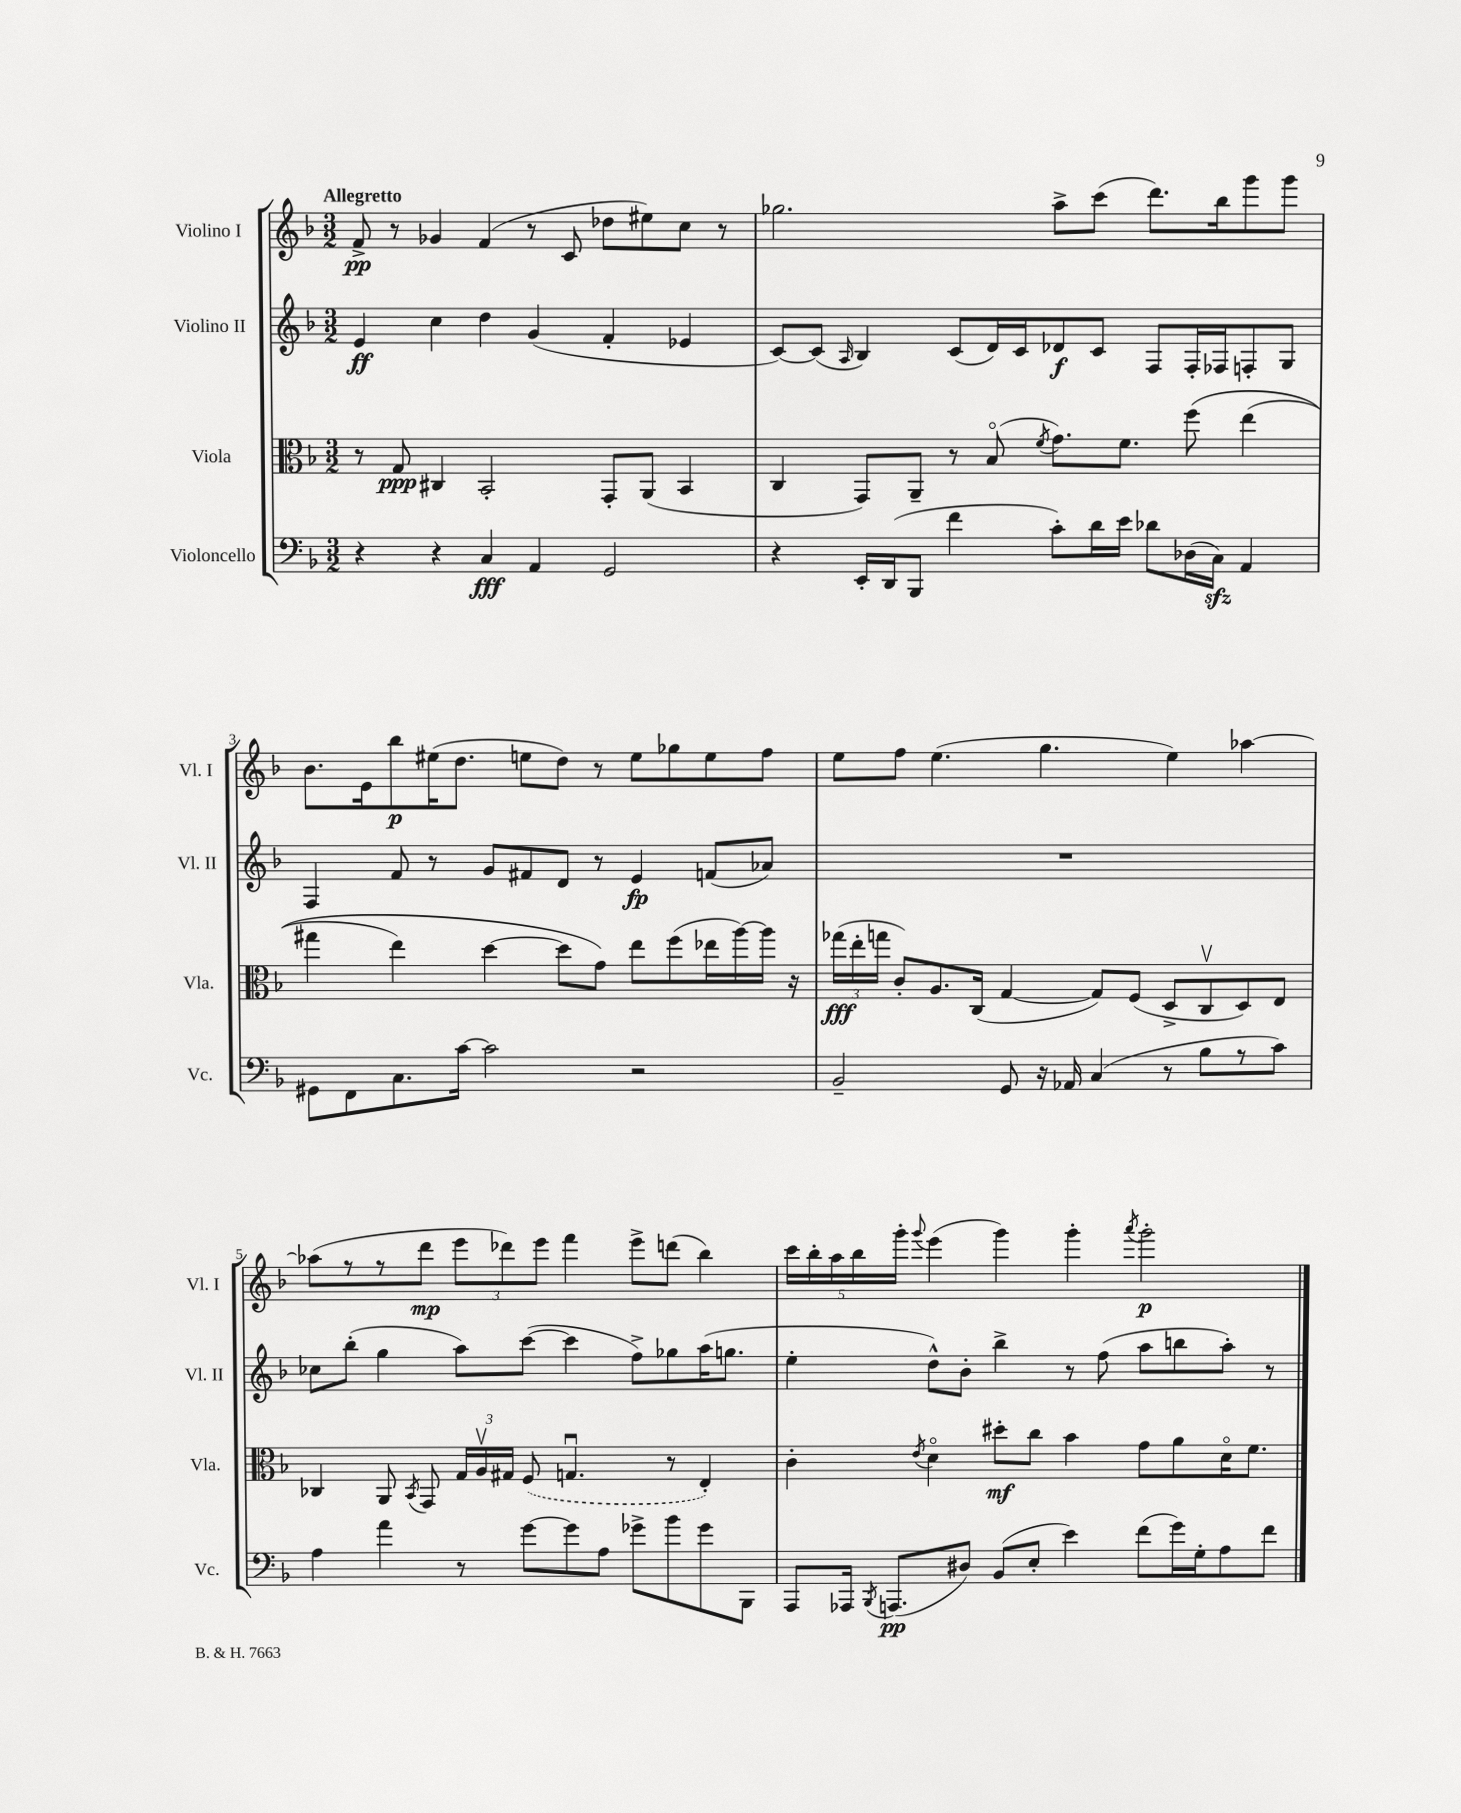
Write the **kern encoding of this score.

**kern	**dynam	**kern	**dynam	**kern	**dynam	**kern	**dynam
*part4	*part4	*part3	*part3	*part2	*part2	*part1	*part1
*staff4	*staff4	*staff3	*staff3	*staff2	*staff2	*staff1	*staff1
*I"Violoncello	*	*I"Viola	*	*I"Violino II	*	*I"Violino I	*
*I'Vc.	*	*I'Vla.	*	*I'Vl. II	*	*I'Vl. I	*
*clefF4	*	*clefC3	*	*clefG2	*	*clefG2	*
*k[b-]	*	*k[b-]	*	*k[b-]	*	*k[b-]	*
*M3/2	*	*M3/2	*	*M3/2	*	*M3/2	*
=1	=1	=1	=1	=1	=1	=1	=1
!	!	!	!	!	!	!LO:TX:a:B:t=Allegretto	!
4r	.	8r	.	4e/	ff	8f^/	pp
.	.	8G/	ppp	.	.	8r	.
4r	.	4C#X/	.	4cc\	.	4g-X/	.
4C/	fff	2BB-'/	.	4dd\	.	(4f/	.
4AA/	.	.	.	(4g/	.	8r	.
.	.	.	.	.	.	8c/	.
2GG/	.	8GG'/L	.	4f'/	.	8dd-X\L	.
.	.	(8AA/J	.	.	.	8ee#X\)	.
.	.	4BB-/	.	4e-X/	.	8cc\J	.
.	.	.	.	.	.	8r	.
=2	=2	=2	=2	=2	=2	=2	=2
4r	.	4C/	.	[8c/L)	.	2.gg-X\	.
.	.	.	.	(8c/J]	.	.	.
.	.	.	.	16qqA/	.	.	.
16EE'/LL	.	8GG/L)	.	4B-/)	.	.	.
(16DD/J	.	.	.	.	.	.	.
8BBB-/J	.	8AA~/J	.	.	.	.	.
4f\	.	8r	.	(8c/L	.	.	.
.	.	(8B-/	.	16d/L)	.	.	.
.	.	.	.	16c/J	.	.	.
.	.	8qf/	.	.	.	.	.
8c'\L)	.	8.g\L)	.	8d-X/	f	8aa^\L	.
16d\L	.	.	.	8c/J	.	(8ccc\J	.
16e\JJ	.	8.f\J	.	.	.	.	.
8d-X\L	.	.	.	8F/L	.	8.ddd\L)	.
(16D-X\L	.	(8ff\	.	16F'/L	.	.	.
16Czz\JJ)	.	.	.	16F-X/J	.	16bb-\k	.
4AA/	.	(4ee\	.	8Fn'/	.	8ggg\	.
.	.	.	.	8G/J	.	8ggg\J	.
!!LO:LB:g=z
=3	=3	=3	=3	=3	=3	=3	=3
8GG#X\L	.	4gg#X\	.	4F/	.	8.b-\L	.
8FF\	.	.	.	.	.	.	.
.	.	.	.	.	.	16e\k	.
8.C\	.	4ee\)	.	8f/	.	8bb-\	p
.	.	.	.	8r	.	(16ee#X\K	.
[16c\Jk	.	.	.	.	.	8.dd\J	.
2c\]	.	[4dd\	.	8g/L	.	.	.
.	.	.	.	8f#X/	.	8een\L	.
.	.	8dd\L]	.	8d/J	.	8dd\J)	.
.	.	8g\J)	.	8r	.	8r	.
2r	.	8ee\L	.	4e/	fp	8ee\L	.
.	.	(8ff\	.	.	.	8gg-X\	.
.	.	16ee-X\L	.	(8fn/L	.	8ee\	.
.	.	[16aa\)	.	.	.	.	.
.	.	16aa\JJ]	.	8a-X/J)	.	8ff\J	.
.	.	16r	.	.	.	.	.
=4	=4	=4	=4	=4	=4	=4	=4
2BB-~/	.	(24gg-X\LL	fff	1.r	.	8ee\L	.
.	.	24ee'\	.	.	.	.	.
.	.	24ggn\JJ	.	.	.	.	.
.	.	8c'/L)	.	.	.	8ff\J	.
.	.	8.A/	.	.	.	(4.ee\	.
.	.	(16C/Jk	.	.	.	.	.
8GG/	.	[4G/	.	.	.	.	.
16r	.	.	.	.	.	4.gg\	.
16AA-X/	.	.	.	.	.	.	.
(4C/	.	8G/L])	.	.	.	.	.
.	.	(8F/J	.	.	.	.	.
8r	.	8D^/L	.	.	.	4ee\)	.
8B-\L	.	8Cv/	.	.	.	.	.
8r	.	8D/)	.	.	.	[4aa-X\	.
8c\J)	.	8E/J	.	.	.	.	.
!!LO:LB:g=z
=5	=5	=5	=5	=5	=5	=5	=5
4A\	.	4C-X/	.	8cc-X\L	.	(8aa-X\L]	.
.	.	.	.	(8bb-'\J	.	8r	.
4a\	.	8AA/	.	4gg\	.	8r	.
.	.	8qBB-/	.	.	.	.	.
.	.	8GG/	.	.	.	8ddd\J	mp
8r	.	24G/LL	.	8aa\L)	.	12eee\L	.
.	.	24Av/	.	.	.	.	.
.	.	24G#X/JJ	.	.	.	12ddd-X\)	.
[8g\L	.	(8F/	.	([8ccc\J	.	.	.
.	.	.	.	.	.	12eee\J	.
8g\]	.	4.Gnu/	.	4ccc\]	.	4fff\	.
8A\J	.	.	.	.	.	.	.
8g-X^\L	.	.	.	8ff^\L)	.	8eee^\L	.
8b-\	.	8r	.	8gg-X\	.	(8dddn\J	.
8g-\	.	4E'/)	.	(16aa\K	.	4bb-\)	.
.	.	.	.	8.ggn\J	.	.	.
8BBB-\J	.	.	.	.	.	.	.
=6	=6	=6	=6	=6	=6	=6	=6
8AAA/L	.	4c'\	.	4ee'\	.	20ccc\LL	.
.	.	.	.	.	.	20bb-'\	.
.	.	.	.	.	.	20aa\	.
16AAA-X/Jk	.	.	.	.	.	.	.
.	.	.	.	.	.	20bb-\	.
8qBBB-/	.	.	.	.	.	.	.
(8.AAAn/L	pp	.	.	.	.	.	.
.	.	.	.	.	.	20ggg'\JJ	.
.	.	8qe/	.	.	.	8qqggg/	.
.	.	4d\	.	8dd^^\L)	.	(4eee\	.
8D#X/J)	.	.	.	8b-'\J	.	.	.
(8BB-/L	.	8dd#X'\L	mf	4bb-^\	.	4ggg\)	.
8E'/J	.	8cc\J	.	.	.	.	.
4e\)	.	4b-\	.	8r	.	4ggg'\	.
.	.	.	.	(8ff\	.	.	.
.	.	.	.	.	.	8qaaa/	.
(8f\L	.	8g\L	.	8aa\L	.	2ggg'\	p
16g\L)	.	8a\	.	8bbn\	.	.	.
16G'\J	.	.	.	.	.	.	.
8A\	.	16d\K	.	8aa'\J)	.	.	.
.	.	8.f\J	.	.	.	.	.
8f\J	.	.	.	8r	.	.	.
==	==	==	==	==	==	==	==
*-	*-	*-	*-	*-	*-	*-	*-
